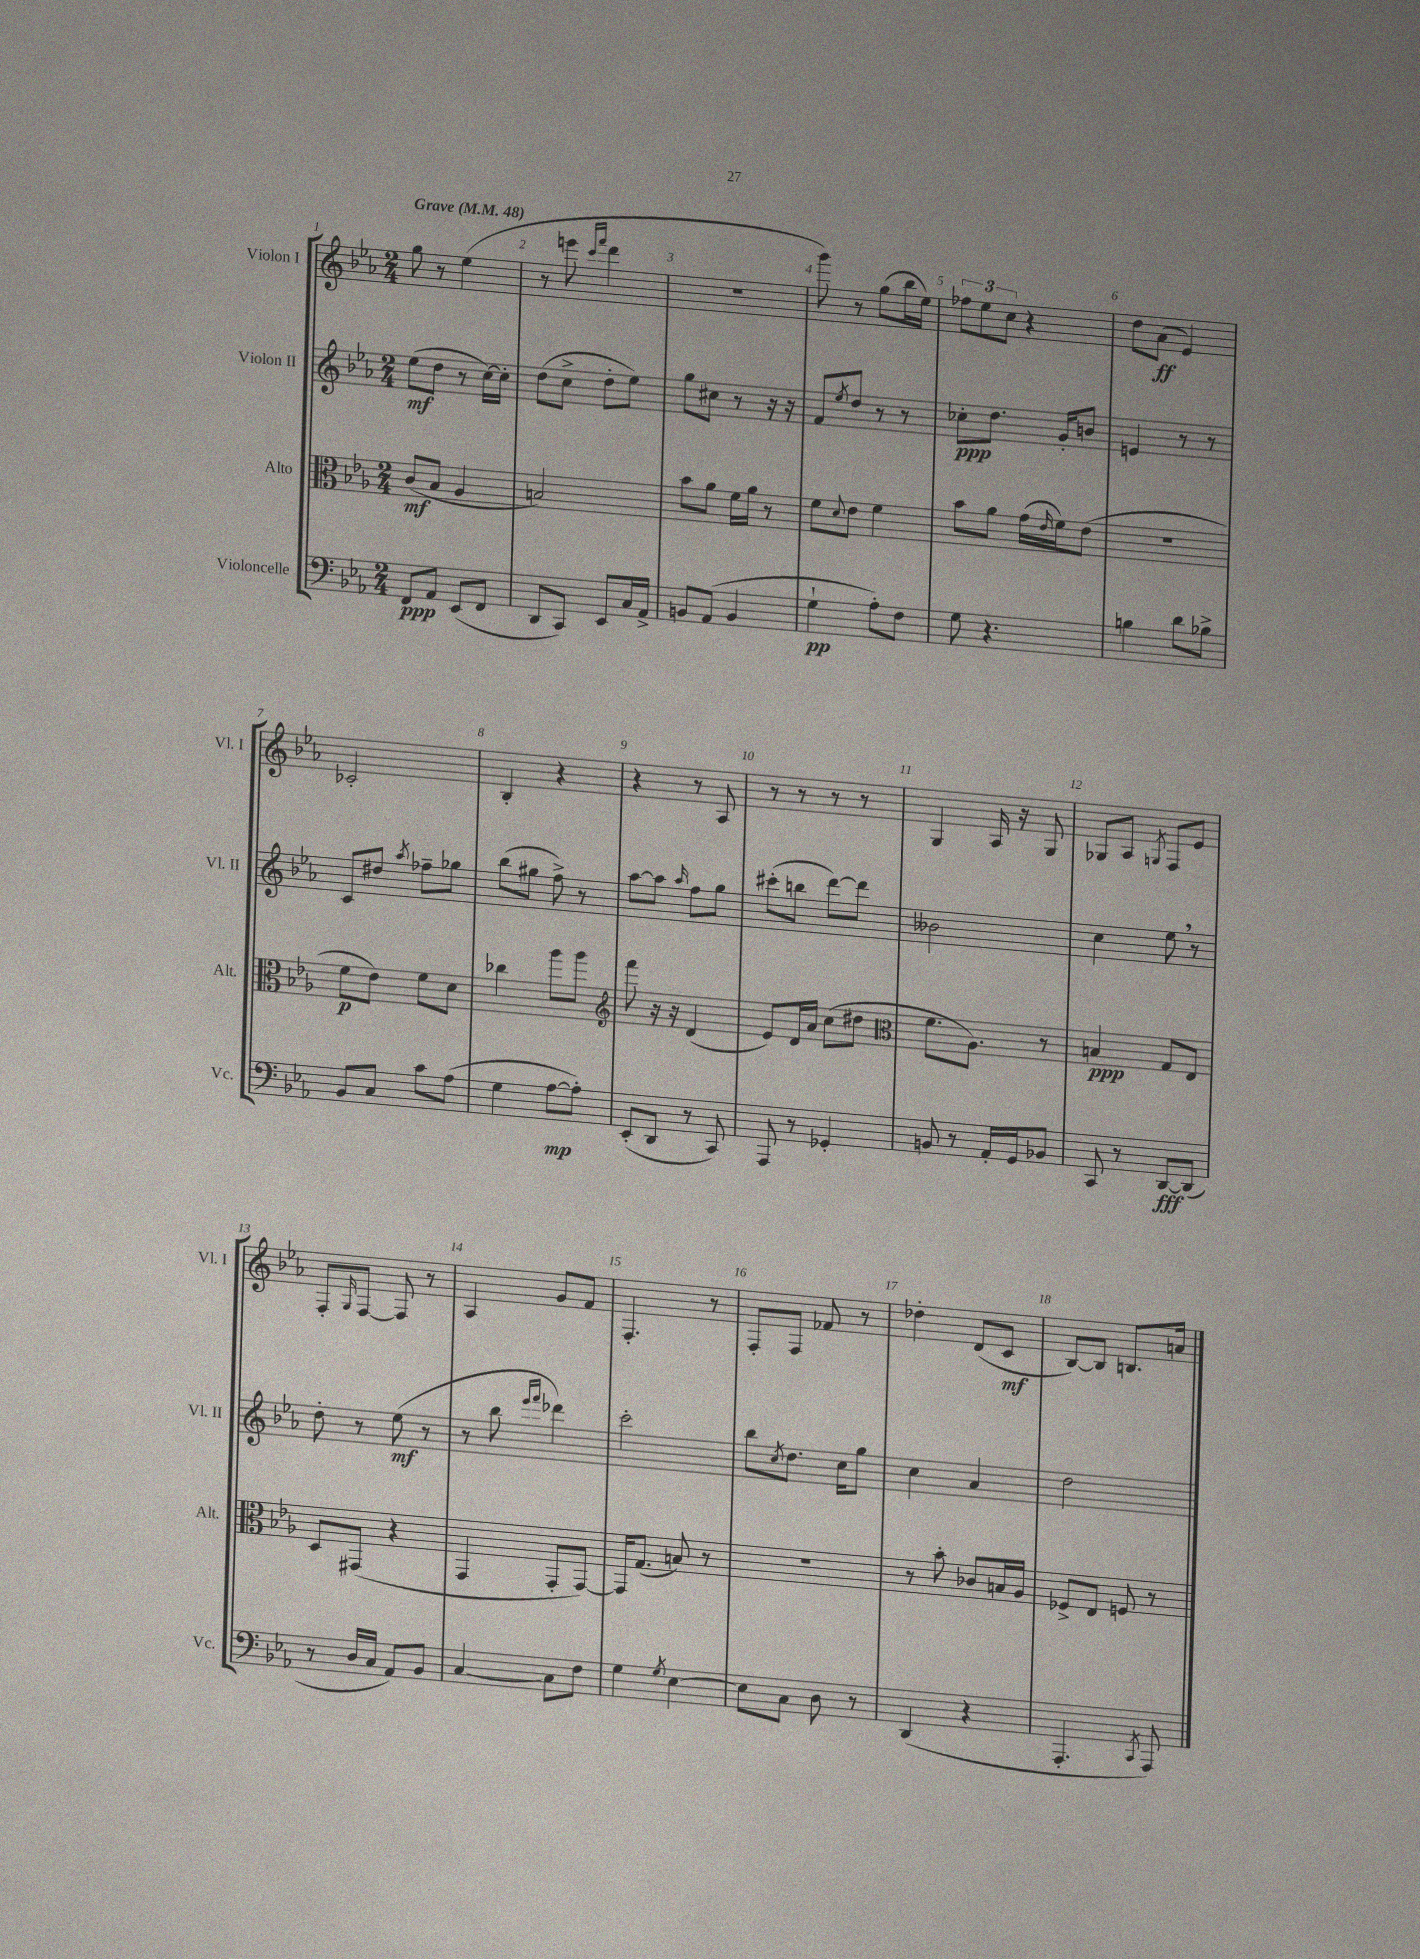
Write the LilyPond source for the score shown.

<<
\new StaffGroup <<
\new Staff = "s0" \with { instrumentName = "Violon I" shortInstrumentName = "Vl. I" } {
    \clef treble \key ees \major \numericTimeSignature \time 2/4 \tempo "Grave" 4 = 48
    g''8 r8 ees''4( |
    r8 e'''8 \grace { c'''16 f'''16 } d'''4 |
    R2 |
    g'''8) r8 g''8( bes''16 ees''16) |
    \tuplet 3/2 { fes''8 ees''8 c''8 } r4 |
    d''8 aes'8\ff( ees'4) |
    ces'2-. |
    bes4-. r4 |
    r4 r8 aes8 |
    r8 r8 r8 r8 |
    g4 aes16 r16 g8 |
    ges8 aes8 \acciaccatura { g8 } f8 ees'8 |
    f8-. \grace { g16 } f8~ f8 r8 |
    aes4 g'8 f'8 |
    f4.-. r8 |
    f8-. f8 fes'8 r8 |
    des''4-. d'8( c'8\mf |
    bes8~) bes8 b8. a'16 \bar "|." |
}
\new Staff = "s1" \with { instrumentName = "Violon II" shortInstrumentName = "Vl. II" } {
    \clef treble \key ees \major \numericTimeSignature \time 2/4
    ees''8\mf( d''8 r8 c''16~) c''16-. |
    d''8( c''8-> d''8-. ees''8) |
    g''8 cis''8 r8 r16 r16 |
    f'8 \acciaccatura { ees''8 } d''8 r8 r8 |
    ces''8-.\ppp d''8. g'16-. b'8 |
    e'4 r8 r8 |
    c'8 dis''8 \acciaccatura { aes''8 } fes''8-- ges''8 |
    bes''8( gis''8 f''8->) r8 |
    aes''8~ aes''8 \grace { aes''16 } f''8 g''8 |
    cis'''8-.( b''8 d'''8~) d'''8 |
    beses'2 |
    c''4 ees''8 \breathe r8 |
    d''8-. r8 ees''8\mf( r8 |
    r8 bes''8 \grace { ees'''16 f'''16 } des'''4) |
    c'''2-. |
    bes''8 \acciaccatura { c''8 } d''8. c''16 g''8 |
    c''4 aes'4 |
    d''2 \bar "|." |
}
\new Staff = "s2" \with { instrumentName = "Alto" shortInstrumentName = "Alt." } {
    \clef alto \key ees \major \numericTimeSignature \time 2/4
    c'8\mf( bes8 aes4 |
    b2) |
    bes'8 aes'8 f'16 aes'16 r8 |
    f'8 \appoggiatura { d'8 } ees'8 f'4 |
    bes'8 aes'8 g'16( \grace { ees'16 } f'16) ees'8( |
    r2 |
    f'8\p ees'8) f'8 d'8 |
    ces''4 aes''8 aes''8 |
    \clef treble f'''8 r16 r16 d'4( |
    ees'8) d'16 aes'16 c''8( dis''8 |
    \clef alto f'8. aes8.) r8 |
    b4\ppp g8 ees8 |
    d8 gis,8( r4 |
    g,4 g,8-. g,8~) |
    g,16 g8.( b8) r8 |
    R2 |
    r8 bes'8-. ces'8 b16 aes16 |
    fes8-> ees8 f8 r8 \bar "|." |
}
\new Staff = "s3" \with { instrumentName = "Violoncelle" shortInstrumentName = "Vc." } {
    \clef bass \key ees \major \numericTimeSignature \time 2/4
    f,8\ppp aes,8 ees,8( f,8 |
    d,8 c,8) ees,8 c16 aes,16-> |
    b,8 aes,8( b,4 |
    g4-!\pp aes8-.) f8 |
    g8 r4. |
    b4 d'8 bes8-> |
    bes,8 c8 c'8 aes8( |
    g4 aes8~\mp aes8-.) |
    ees,8-.( d,8 r8 c,8) |
    aes,,8 r8 ges,4-. |
    b,8 r8 aes,16-. g,16 bes,8 |
    c,8 r8 d,8~\fff d,8( |
    r8 d16 c16 aes,8) bes,8 |
    c4~ c8 f8 |
    g4 \acciaccatura { g8 } ees4~ |
    ees8 c8 d8 r8 |
    d,4( r4 |
    aes,,4.-. \acciaccatura { c,8 } aes,,8) \bar "|." |
}
>>
>>
\layout { \context { \Score \override BarNumber.break-visibility = ##(#f #t #t) barNumberVisibility = #all-bar-numbers-visible } }
